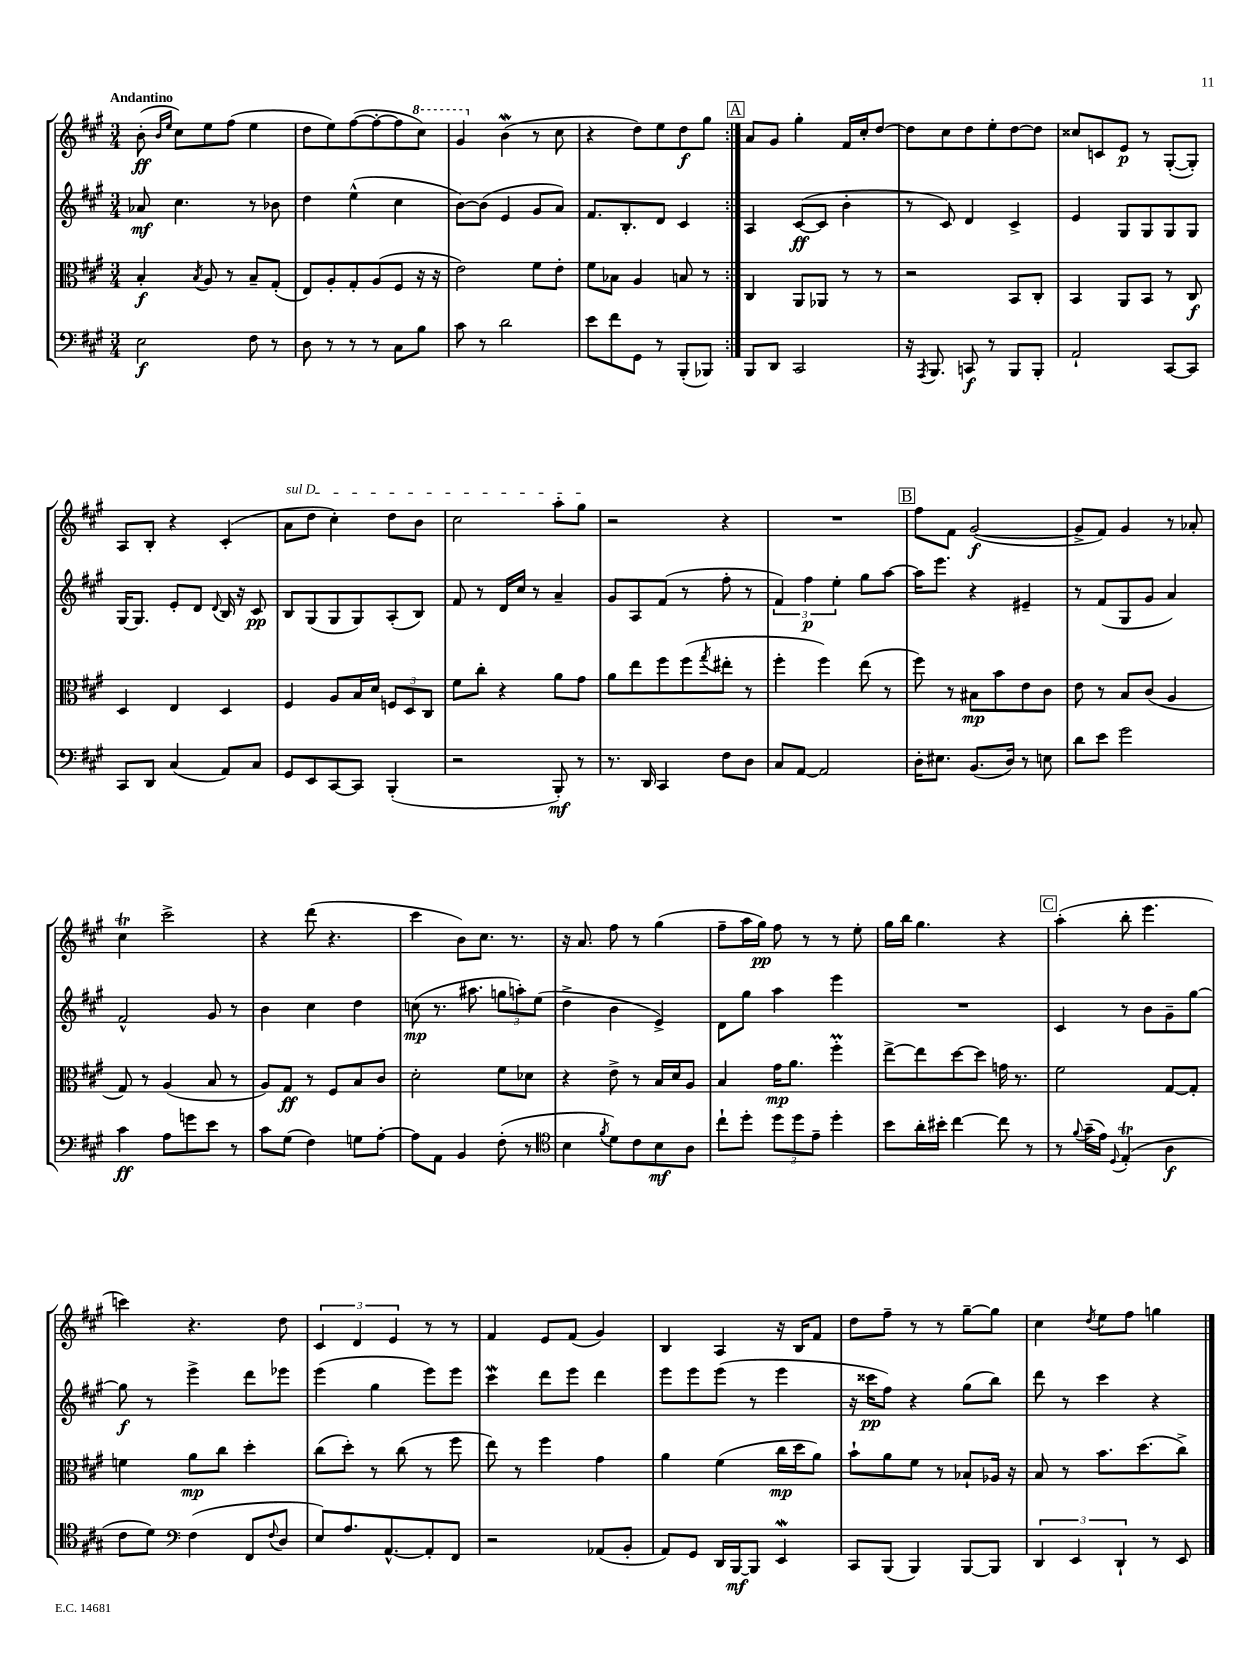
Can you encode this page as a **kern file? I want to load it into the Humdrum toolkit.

**kern	**kern	**kern	**kern
*staff4	*staff3	*staff2	*staff1
*clefF4	*clefC3	*clefG2	*clefG2
*k[f#c#g#]	*k[f#c#g#]	*k[f#c#g#]	*k[f#c#g#]
*M3/4	*M3/4	*M3/4	*M3/4
2E	4B'	8a-	(8b'
.	.	.	16qqb
.	.	.	16qqee
.	.	4.cc#	8cc#)
.	8qB	.	.
.	8A	.	8ee
.	8r	.	(8ff#
8F#	8B~	8r	4ee
8r	(8G#'	8b-	.
=	=	=	=
8D	8E)	4dd	8dd
8r	8A'	.	8ee)
8r	8G#'	(4ee^^	([8ff#
8r	(8A	.	8ff#'_
8C#	8F#	4cc#	8ff#]
8B	16r	.	8ccc#)
.	16r	.	.
=	=	=	=
8c#	2e)	[8b)	4gg#
8r	.	(8b]	.
2d	.	4e	(4b
.	8f#	8g#	8r
.	8e'	8a)	8cc#
=	=	=	=
8e	8f#	8.f#	4r
8f#	8B-	.	.
.	.	8.B'	.
8GG#	4A	.	8dd)
8r	.	8d	8ee
(8BBB'	8B	4c#	8dd
8BBB-)	8r	.	8gg#
=:|!	=:|!	=:|!	=:|!
8BBB	4C#	4A	8a
8DD	.	.	8g#
2CC#	8AA	([8c#	4gg#'
.	8AA-	8c#]	.
.	8r	4b'	16f#
.	.	.	16cc#'
.	8r	.	[8dd
=	=	=	=
16r	2r	8r	8dd]
8qAAA	.	.	.
8.BBB	.	.	.
.	.	8c#)	8cc#
8CC	.	4d	8dd
8r	.	.	8ee'
8BBB	8BB	4c#^	[8dd
8BBB'	8C#'	.	8dd]
=	=	=	=
2AA`	4BB	4e	8cc##
.	.	.	8c
.	8AA	8G#	8e
.	8BB	8G#	8r
[8CC#	8r	8G#	([8G#'
8CC#]	8C#	8G#	8G#'])
=	=	=	=
8CC#	4D	[16G#	8A
.	.	8.G#]	.
8DD	.	.	8B'
(4C#	4E	8e'	4r
.	.	8d	.
.	.	8qqd	.
8AA)	4D	16B	(4c#'
.	.	16r	.
8C#	.	8c#	.
=	=	=	=
8GG#	4F#	8B	8a
8EE	.	(8G#	8dd
[8CC#	8A	8G#	4cc#')
8CC#]	16B	8G#)	.
.	16d	.	.
(4BBB'	12F	(8A'	8dd
.	12D	.	.
.	.	8B)	8b
.	12C#	.	.
=	=	=	=
2r	8f#	8f#	2cc#
.	8cc#'	8r	.
.	4r	16d	.
.	.	16cc#	.
.	.	8r	.
8BBB')	8a	4a~	8aa'
8r	8g#	.	8gg#
=	=	=	=
8.r	8a	8g#	2r
.	8ee	8A	.
16DD	.	.	.
4CC#	8ff#	(8f#	.
.	(8ff#	8r	.
.	8qgg#	.	.
8F#	8ee#'	8ff#'	4r
8D	8r	8r	.
=	=	=	=
8C#	4ff#'	6f#)	2.r
[8AA	.	.	.
.	.	6ff#	.
2AA]	4ff#)	.	.
.	.	6ee'	.
.	(8ee	8gg#	.
.	8r	[8aa	.
=	=	=	=
16D'	8ff#)	16aa]	8ff#
8.E#	.	8.eee	.
.	8r	.	8f#
(8.BB	8B#	4r	([2g#
.	8b	.	.
16D)	.	.	.
8r	8e	4e#~	.
8E	8c#	.	.
=	=	=	=
8d	8e	8r	8g#^]
8e	8r	(8f#	8f#)
2g#	8B	8G#	4g#
.	(8c#	8g#	.
.	4A	4a)	8r
.	.	.	8a-'
=	=	=	=
4c#	8G#)	2f#^^	4cc#
.	8r	.	.
8A	(4A	.	2ccc#^
8g	.	.	.
8e	8B	8g#	.
8r	8r	8r	.
=	=	=	=
8c#	8A)	4b	4r
(8G#	8G#	.	.
4F#)	8r	4cc#	(8ddd
.	8F#	.	4.r
8G	8B	4dd	.
[8A'	8c#	.	.
=	=	=	=
8A]	2d'	(8cc	4ccc#
8AA	.	8.r	.
4BB	.	.	8b)
.	.	8.aa#	.
.	.	.	8.cc#
(8F#'	8f#	12gg	.
.	.	.	8.r
.	.	12aa')	.
8r	8d-	.	.
.	.	(12ee	.
=	=	=	=
*clefC4	*	*	*
4B	4r	4dd^	16r
.	.	.	8.a
8qf#	.	.	.
8d)	8e^	4b	8ff#
8c#	8r	.	8r
8B	16B	4e^)	(4gg#
.	16d	.	.
8A	8A	.	.
=	=	=	=
8cc#`	4B	8d	8ff#~
8dd'	.	8gg#	16aa
.	.	.	16gg#)
12dd	16g#	4aa	8ff#
.	8.a	.	.
12dd	.	.	.
.	.	.	8r
12e~	.	.	.
4dd'	4ff#'	4eee	8r
.	.	.	8ee'
=	=	=	=
8b	[8ee^	2.r	16gg#
.	.	.	16bb
16a'	8ee]	.	4.gg#
16b#'	.	.	.
[4cc#	[8dd	.	.
.	8dd]	.	.
8cc#]	16g	.	4r
.	8.r	.	.
8r	.	.	.
=	=	=	=
8r	2f#	4c#	(4aa'
8qqf#	.	.	.
(16g#~	.	.	.
16e)	.	.	.
8qqD	.	.	.
(4E'	.	8r	8bb'
.	.	8b	4.eee
4A	[8G#	8g#~	.
.	8G#']	[8gg#	.
=	=	=	=
8c#	4f	8gg#]	4ccc)
8d)	.	8r	.
*clefF4	*	*	*
(4F#	8a	4eee^	4.r
.	8cc#	.	.
8FF#	4dd'	8ddd	.
8qqF#	.	.	.
8D	.	8eee-	8dd
=	=	=	=
8E)	(8cc#	(4eee	6c#
8.A	8dd')	.	.
.	.	.	6d
.	8r	4gg#	.
[8.AA^^	.	.	.
.	.	.	6e
.	(8cc#	.	.
8AA']	8r	8eee)	8r
8FF#	8ff#	8eee	8r
=	=	=	=
2r	8ee)	4ccc#	4f#
.	8r	.	.
.	4ff#	8ddd	8e
.	.	8eee	(8f#
(8AA-	4g#	4ddd	4g#)
8BB'	.	.	.
=	=	=	=
8AA)	4a	8eee	4B
8GG#	.	8eee	.
16DD	(4f#	(8eee	4A
[16BBB	.	.	.
8BBB]	.	8r	.
4EE	16cc#	4eee	16r
.	16dd	.	16B
.	8a)	.	8f#
=	=	=	=
8CC#	8b`	16r	8dd
.	.	16ccc##	.
(8BBB	8a	8ff#)	8ff#~
4BBB)	8f#	4r	8r
.	8r	.	8r
[8BBB	8B-`	(8gg#	[8gg#~
8BBB]	16A-	8bb)	8gg#]
.	16r	.	.
=	=	=	=
6DD	8B	8ddd	4cc#
.	8r	8r	.
6EE	.	.	.
.	.	.	8qdd
.	8.b	4ccc#	8ee
6DD`	.	.	.
.	.	.	8ff#
.	(8.dd	.	.
8r	.	4r	4gg
8EE	8cc#^)	.	.
==	==	==	==
*-	*-	*-	*-
